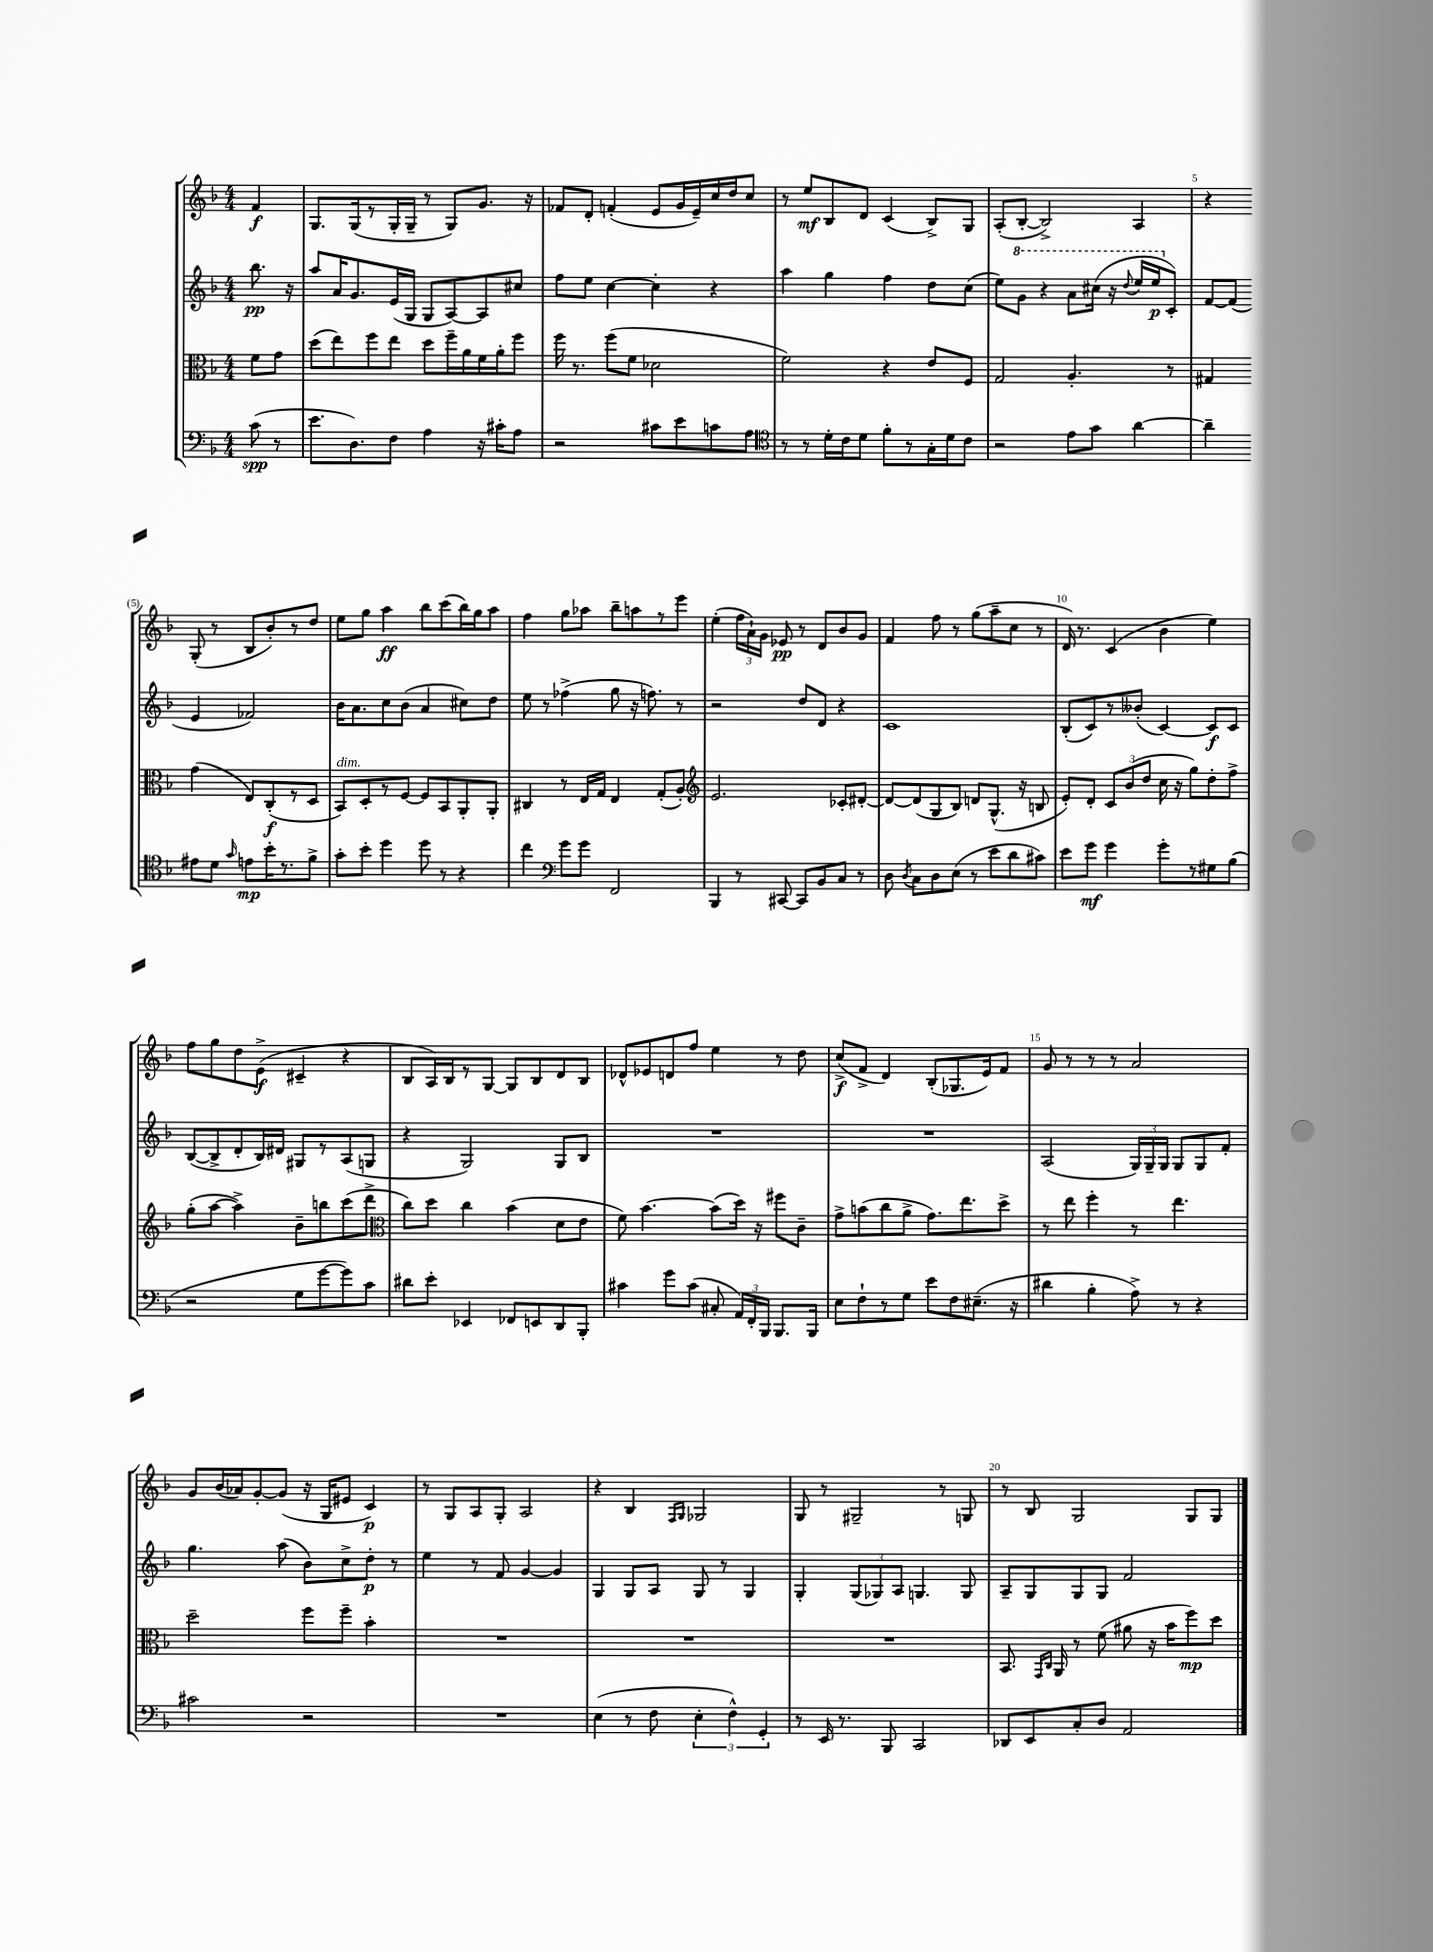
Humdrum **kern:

**kern	**dynam	**kern	**dynam	**kern	**dynam	**kern	**dynam
*part4	*part4	*part3	*part3	*part2	*part2	*part1	*part1
*staff4	*staff4	*staff3	*staff3	*staff2	*staff2	*staff1	*staff1
*clefF4	*	*clefC3	*	*clefG2	*	*clefG2	*
*k[b-]	*	*k[b-]	*	*k[b-]	*	*k[b-]	*
*M4/4	*	*M4/4	*	*M4/4	*	*M4/4	*
=	=	=	=	=	=	=	=
(8c\	spp	8f\L	.	8.bb-\	pp	4f/	f
8r	.	8g\J	.	.	.	.	.
.	.	.	.	16r	.	.	.
=1	=1	=1	=1	=1	=1	=1	=1
8.e\L	.	(8dd\L	.	8aa/L	.	8.G/L	.
.	.	8ee\)	.	16a/K	.	.	.
8.D\)	.	.	.	8.g/	.	(16G/k	.
.	.	8ff\	.	.	.	8r	.
8F\J	.	8ee\J	.	(16e/L	.	16G'/L	.
.	.	.	.	16G/JJ	.	16G~/JJ	.
4A\	.	8dd\L	.	8G/L	.	8r	.
.	.	16ff~\L	.	[8A/)	.	8G/L)	.
.	.	16a\	.	.	.	.	.
16r	.	16f\	.	8A/]	.	8.g/J	.
16c#X'\KL	.	16a'\J	.	.	.	.	.
8A\J	.	8ff\J	.	8cc#X/J	.	.	.
.	.	.	.	.	.	16r	.
=2	=2	=2	=2	=2	=2	=2	=2
2r	.	16ff\	.	8ff\L	.	8f-X/L	.
.	.	8.r	.	.	.	.	.
.	.	.	.	8ee\J	.	8d'/J	.
.	.	(8ff\L	.	[4cc\	.	(4fn'/	.
.	.	8f\J	.	.	.	.	.
8c#X\L	.	2d-X\	.	4cc'\]	.	8e/L	.
8e\	.	.	.	.	.	16g/L	.
.	.	.	.	.	.	16e~/)	.
8cn\	.	.	.	4r	.	16cc/	.
.	.	.	.	.	.	16dd/J	.
8A\J	.	.	.	.	.	8cc/J	.
=3	=3	=3	=3	=3	=3	=3	=3
*clefC4	*	*	*	*	*	*	*
8r	.	2f\)	.	4aa\	.	8r	.
8r	.	.	.	.	.	8ee/L	mf
16d'\LL	.	.	.	4gg\	.	8B-/	.
16c\J	.	.	.	.	.	.	.
8d\J	.	.	.	.	.	8d/J	.
8f'\L	.	4r	.	4ff\	.	(4c/	.
8r	.	.	.	.	.	.	.
16G'\L	.	8e/L	.	8dd\L	.	8B-^/L)	.
16d\J	.	.	.	.	.	.	.
8c\J	.	8F/J	.	(8cc\J	.	8G/J	.
=4	=4	=4	=4	=4	=4	=4	=4
2r	.	2G/	.	8ee\L)	.	(8A'/L	.
*	*	*	*	*8va	*	*	*
.	.	.	.	8gg\J	.	[8B-'/J	.
.	.	.	.	4r	.	2B-^/])	.
8e\L	.	4.A'/	.	8aa\L	.	.	.
8g\J	.	.	.	(16ccc#X\Jk	.	.	.
.	.	.	.	16r	.	.	.
.	.	.	.	8qqddd/	.	.	.
[4a\	.	.	.	16eee/LL	.	4A/	.
.	.	.	.	16eee/J	p	.	.
*	*	*	*	*X8va	*	*	*
.	.	8r	.	8c'/J)	.	.	.
=5	=5	=5	=5	=5	=5	=5	=5
4a~\]	.	4G#X/	.	[8f/L	.	4r	.
.	.	.	.	(8f/J]	.	.	.
8e#X\L	.	(4g\	.	4e/	.	(8G'/	.
8d\J	.	.	.	.	.	8r	.
16qqg/	.	.	.	.	.	.	.
8en\L	mp	8E/L)	.	2f-X/)	.	8B-/L	.
16b-'\K	.	(8C'/	f	.	.	8b-'/)	.
8.r	.	.	.	.	.	.	.
.	.	8r	.	.	.	8r	.
8f^\J	.	8D/J	.	.	.	8dd/J	.
!!LO:LB:g=z
=6	=6	=6	=6	=6	=6	=6	=6
!	!	!LO:TX:a:i:t=dim.	!	!	!	!	!
8g'\L	.	8BB-/L)	.	16b-\KL	.	8ee\L	.
.	.	.	.	8.a\	.	.	.
8b-'\J	.	8D'/	.	.	.	8gg\J	.
4dd\	.	8r	.	8cc\	.	4aa\	ff
.	.	[8F/J	.	(8b-\J	.	.	.
8dd\	.	8F/L]	.	4a/	.	8bb-\L	.
8r	.	8BB-/	.	.	.	(8ccc\	.
4r	.	8AA'/	.	8cc#X\L)	.	16bb-\L)	.
.	.	.	.	.	.	16gg\J	.
.	.	8AA'/J	.	8dd\J	.	8aa\J	.
=7	=7	=7	=7	=7	=7	=7	=7
4cc\	.	4C#X/	.	8ee\	.	4ff\	.
.	.	.	.	8r	.	.	.
*clefF4	*	*	*	*	*	*	*
8g\L	.	8r	.	(4ff-X^\	.	8gg\L	.
8g\J	.	16E/LL	.	.	.	8aa-X\J	.
.	.	16G/JJ	.	.	.	.	.
2FF/	.	4E/	.	8gg\	.	8bb-~\L	.
.	.	.	.	16r	.	8aan\	.
.	.	.	.	8.ffn\)	.	.	.
.	.	(8G'/L	.	.	.	8r	.
.	.	8A'/J)	.	8r	.	8eee\J	.
=8	=8	=8	=8	=8	=8	=8	=8
*	*	*clefG2	*	*	*	*	*
4BBB-/	.	2.e/	.	2r	.	(4ee'\	.
8r	.	.	.	.	.	24ff\LL	.
.	.	.	.	.	.	24a`\)	.
.	.	.	.	.	.	24g\JJ	.
[8CC#X/	.	.	.	.	.	8e-X/	pp
8CC#/L]	.	.	.	8dd/L	.	8r	.
8BB-/	.	.	.	8d/J	.	8d/L	.
8C/J	.	8c-X'/L	.	4r	.	8b-/	.
8r	.	[8d#X'/J	.	.	.	8g/J	.
=9	=9	=9	=9	=9	=9	=9	=9
8D\	.	8d#/L_	.	1c	.	4f/	.
8qD/	.	.	.	.	.	.	.
8C\L	.	(8d#/]	.	.	.	.	.
8D\	.	8G/	.	.	.	8ff\	.
(8E\J	.	8B-/J)	.	.	.	8r	.
8r	.	8dn/L	.	.	.	(8gg\L	.
8e\L	.	(8.G^^/J	.	.	.	8aa~\	.
8d\	.	.	.	.	.	8cc\J	.
.	.	16r	.	.	.	.	.
8c#X\J)	.	8Bn/	.	.	.	8r	.
=10	=10	=10	=10	=10	=10	=10	=10
8e\L	.	8e'/L)	.	(8B-'/L	.	16d/)	.
.	.	.	.	.	.	8.r	.
8g\J	mf	8d'/J	.	8c/)	.	.	.
4g\	.	12c/L	.	8r	.	(4c/	.
.	.	(12b-/	.	.	.	.	.
.	.	.	.	(8b--X'/J	.	.	.
.	.	12dd/J	.	.	.	.	.
8g'\L	.	16cc\	.	[4c/)	.	4b-\	.
.	.	16r	.	.	.	.	.
8r	.	8gg\L)	.	.	.	.	.
8G#X\	.	8dd'\	.	8c/L]	f	4ee\)	.
(8B-\J	.	8ff^\J	.	8c/J	.	.	.
!!LO:LB:g=z
=11	=11	=11	=11	=11	=11	=11	=11
2r	.	(8gg'\L	.	([8B-/L	.	8ff\L	.
.	.	[8aa\J	.	8B-^/]	.	8gg\	.
.	.	4aa^\])	.	8d'/	.	8dd\	.
.	.	.	.	16B-/L)	.	(8e^\J	f
.	.	.	.	16d#X/JJ	.	.	.
8G\L	.	8b-~\L	.	8G#X/L	.	4c#X~/	.
[8g\	.	8bbn\	.	8r	.	.	.
8g\])	.	(8ccc\	.	(8A/	.	4r	.
8c\J	.	8ddd^\J	.	8Gn/J	.	.	.
=12	=12	=12	=12	=12	=12	=12	=12
*	*	*clefC3	*	*	*	*	*
8d#X\L	.	8cc\L)	.	4r	.	8B-/L	.
8e'\J	.	8dd\J	.	.	.	16A/L)	.
.	.	.	.	.	.	16B-/J	.
4EE-X/	.	4cc\	.	2G/)	.	8r	.
.	.	.	.	.	.	[8G/J	.
8FF-X/L	.	(4b-\	.	.	.	8G/L]	.
8EEn/	.	.	.	.	.	8B-/	.
8DD/	.	8d\L	.	8G/L	.	8d/	.
8BBB-'/J	.	8e\J	.	8B-/J	.	8B-/J	.
=13	=13	=13	=13	=13	=13	=13	=13
4c#X\	.	8f\)	.	1r	.	8d-X^^/L	.
.	.	[4.b-\	.	.	.	8e-X/	.
8g\L	.	.	.	.	.	8dn/	.
(8c#\J	.	.	.	.	.	8ff/J	.
8C#X'/	.	(8b-\L]	.	.	.	4ee\	.
24AA/LL)	.	16dd\Jk)	.	.	.	.	.
24FF'/	.	.	.	.	.	.	.
.	.	16r	.	.	.	.	.
24BBB-/JJ	.	.	.	.	.	.	.
8.BBB-/L	.	8ff#X\L	.	.	.	8r	.
.	.	8c~\J	.	.	.	8dd\	.
16BBB-/Jk	.	.	.	.	.	.	.
=14	=14	=14	=14	=14	=14	=14	=14
8E\L	.	8g^\L	.	1r	.	(8cc^/L	f
8F`\	.	(8bn\	.	.	.	8f^/J	.
8r	.	8cc\	.	.	.	4d/)	.
8G\J	.	8a^\J	.	.	.	.	.
8e\L	.	8.g\L)	.	.	.	(8B-'/L	.
8F\	.	.	.	.	.	8.G-X/	.
.	.	8.ee\	.	.	.	.	.
(8.E#X~\J	.	.	.	.	.	.	.
.	.	.	.	.	.	16e/k)	.
.	.	8dd^\J	.	.	.	8f/J	.
16r	.	.	.	.	.	.	.
=15	=15	=15	=15	=15	=15	=15	=15
4d#X\	.	8r	.	(2A/	.	8g/	.
.	.	8ee\	.	.	.	8r	.
4B-'\	.	4ff'\	.	.	.	8r	.
.	.	.	.	.	.	8r	.
8A^\)	.	8r	.	24G/LL)	.	2a/	.
.	.	.	.	24G~/	.	.	.
.	.	.	.	24G/JJ	.	.	.
8r	.	4.ee\	.	8G/L	.	.	.
4r	.	.	.	8G/	.	.	.
.	.	.	.	8f'/J	.	.	.
!!LO:LB:g=z
=16	=16	=16	=16	=16	=16	=16	=16
2c#X\	.	2dd~\	.	4.gg\	.	8g/L	.
.	.	.	.	.	.	(16b-/L	.
.	.	.	.	.	.	16a-X/J)	.
.	.	.	.	.	.	[8g'/	.
.	.	.	.	(8aa\	.	(8g/J]	.
2r	.	8ff\L	.	8b-\L)	.	16r	.
.	.	.	.	.	.	16G/KL	.
.	.	8ff~\J	.	8cc^\	.	8e#X/J	.
.	.	4b-'\	.	8dd'\J	p	4c/)	p
.	.	.	.	8r	.	.	.
=17	=17	=17	=17	=17	=17	=17	=17
1r	.	1r	.	4ee\	.	8r	.
.	.	.	.	.	.	8G/L	.
.	.	.	.	8r	.	8A/	.
.	.	.	.	8f/	.	8G'/J	.
.	.	.	.	[4g/	.	2A/	.
.	.	.	.	4g/]	.	.	.
=18	=18	=18	=18	=18	=18	=18	=18
(4E\	.	1r	.	4G/	.	4r	.
8r	.	.	.	8G/L	.	4B-/	.
8F\	.	.	.	8A/J	.	.	.
.	.	.	.	.	.	16qqF/LL	.
.	.	.	.	.	.	16qqG/JJ	.
6E'\	.	.	.	8G/	.	2G-X/	.
.	.	.	.	8r	.	.	.
6F^^\)	.	.	.	.	.	.	.
.	.	.	.	4G/	.	.	.
6GG'/	.	.	.	.	.	.	.
=19	=19	=19	=19	=19	=19	=19	=19
8r	.	1r	.	4G'/	.	8G/	.
16EE/	.	.	.	.	.	8r	.
8.r	.	.	.	.	.	.	.
.	.	.	.	(12G/L	.	2G#X~/	.
.	.	.	.	12G-X/)	.	.	.
8BBB-/	.	.	.	.	.	.	.
.	.	.	.	12A/J	.	.	.
2CC/	.	.	.	4.Gn/	.	.	.
.	.	.	.	.	.	8r	.
.	.	.	.	8G/	.	8Gn/	.
=20	=20	=20	=20	=20	=20	=20	=20
8DD-X/L	.	8.BB-/	.	8A~/L	.	8r	.
8EE/	.	.	.	8G/	.	8B-/	.
.	.	16qqGG/LL	.	.	.	.	.
.	.	16qqC/JJ	.	.	.	.	.
.	.	16AA/	.	.	.	.	.
8C'/	.	8r	.	8G/	.	2G/	.
8D/J	.	(8f\	.	8G/J	.	.	.
2AA/	.	8a#X\	.	2f/	.	.	.
.	.	16r	.	.	.	.	.
.	.	16b-\KL	.	.	.	.	.
.	.	8ff\)	mp	.	.	8G/L	.
.	.	8dd\J	.	.	.	8G/J	.
==	==	==	==	==	==	==	==
*-	*-	*-	*-	*-	*-	*-	*-
